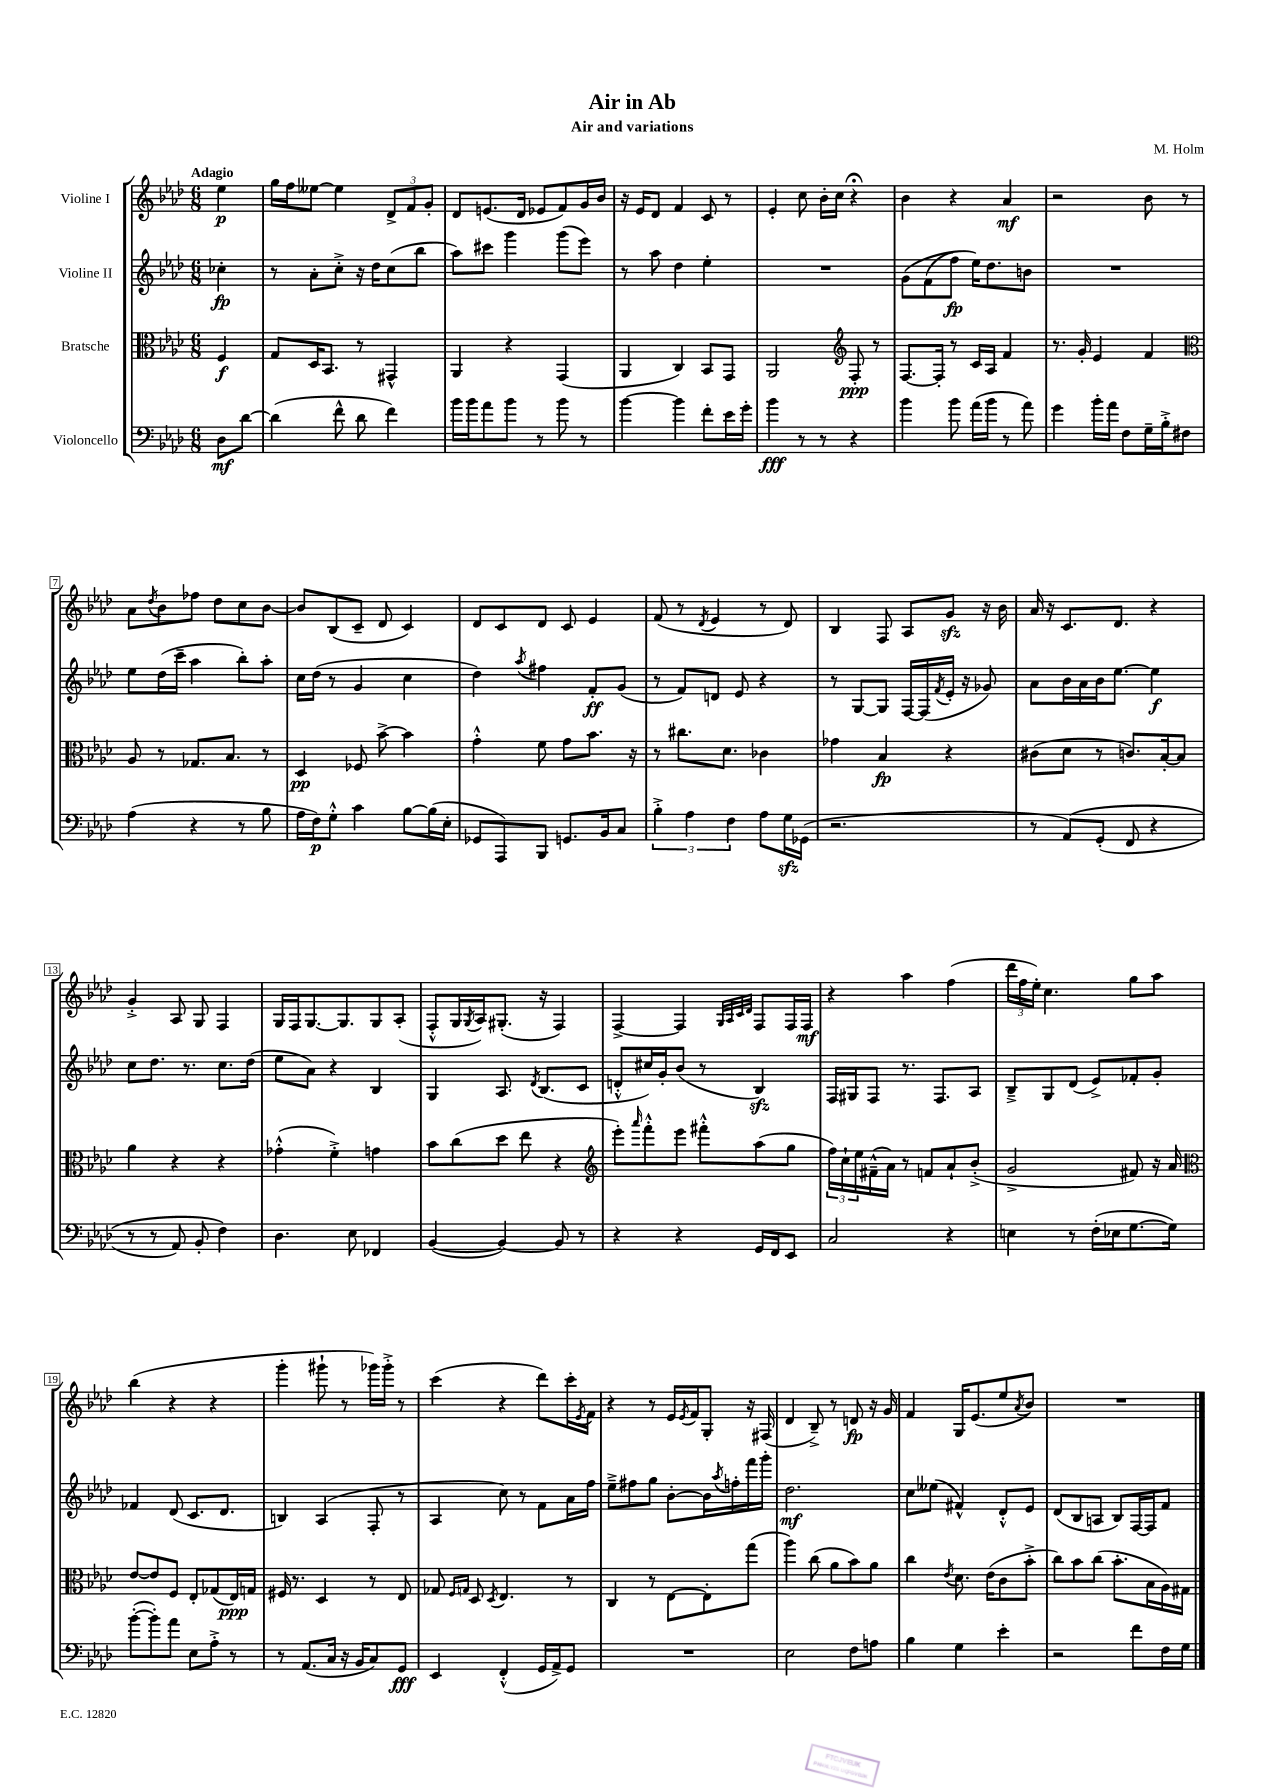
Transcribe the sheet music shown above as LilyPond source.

\header { title = "Air in Ab" composer = "M. Holm" subtitle = "Air and variations" }
<<
\new StaffGroup <<
\new Staff = "s0" \with { instrumentName = "Violine I" } {
    \clef treble \key aes \major \numericTimeSignature \time 6/8 \partial 4 \tempo "Adagio"
    ees''4\p |
    g''16 f''16 eeses''8~ eeses''4 \tuplet 3/2 { des'8-> f'8 g'8-. } |
    des'8 e'8.( des'16 ees'8 f'8) g'16 bes'16 |
    r16 ees'16 des'8 f'4 c'8 r8 |
    ees'4-. c''8 bes'16-. c''16 r4\fermata |
    bes'4 r4 aes'4\mf |
    r2 bes'8 r8 |
    aes'8 \acciaccatura { des''8 } bes'8 fes''8 des''8 c''8 bes'8~ |
    bes'8 bes8( c'8-- des'8 c'4) |
    des'8 c'8 des'8 c'8 ees'4 |
    f'8( r8 \acciaccatura { des'8 } ees'4 r8 des'8) |
    bes4 f8 aes8 g'8\sfz r16 bes'16 |
    aes'16 r16 c'8. des'8. r4 |
    g'4-.-> aes8 g8 f4 |
    g16 f16 g8.~ g8. g8 aes8-.( |
    f8-.-^ g16 \acciaccatura { g8 } aes16) gis8.-.( r16 f4) |
    f4~-> f4 \grace { g32 aes32 c'32 des'32 } f8 f16 f16\mf |
    r4 aes''4 f''4( |
    \tuplet 3/2 { des'''16 f''16 ees''16-.) } c''4. g''8 aes''8 |
    bes''4( r4 r4 |
    g'''4-. gis'''8-! r8 ges'''16) ges'''16-.-> r8 |
    c'''4( r4 des'''8) c'''16-. \acciaccatura { ees'8 } f'16 |
    r4 r8 ees'16 \acciaccatura { ees'8 } f'16 g8-. r16 fis16( |
    des'4 bes8--->) r8 d'8\fp r16 g'16 |
    f'4 g16 ees'8.( ees''8 \acciaccatura { aes'8 } bes'8) |
    R2. \bar "|." |
}
\new Staff = "s1" \with { instrumentName = "Violine II" } {
    \clef treble \key aes \major \numericTimeSignature \time 6/8 \partial 4
    ces''4-.\fp |
    r8 aes'8-. c''8-.-> r16 des''16 c''8( bes''8 |
    aes''8) cis'''8 g'''4 g'''8( ees'''8) |
    r8 aes''8 des''4 ees''4-. |
    R2. |
    g'8\( f'8( f''8\fp) ees''16\) des''8. b'8 |
    R2. |
    ees''8 des''16( c'''16-- aes''4 bes''8-.) aes''8-. |
    c''16 des''16( r8 g'4 c''4 |
    des''4) \acciaccatura { aes''8 } fis''4 f'8-.\ff g'8( |
    r8 f'8) d'8 ees'8 r4 |
    r8 g8~ g8 f16~ f16( \acciaccatura { f'8 } ees'16-. r16 ges'8) |
    aes'8 bes'16 aes'16 bes'16 ees''8.~ ees''4\f |
    c''8 des''8. r8. c''8. des''16( |
    ees''8 aes'8) r4 bes4 |
    g4 aes8. \acciaccatura { des'8 } bes8.( c'8 |
    d'8-.-^ cis''16) g'16-. bes'8( r8 bes4\sfz) |
    f16 gis16 f8 r8. f8. aes8 |
    bes8---> g8 des'8( ees'8->) fes'8-. g'8-. |
    fes'4 des'8( c'8. des'8. |
    b4) aes4( f8-. r8 |
    aes4 c''8) r8 f'8 aes'16 f''16 |
    ees''8---> fis''8 g''8 bes'8~-. bes'16 \acciaccatura { aes''8 } f''16-. f'''16 g'''16-. |
    des''2.\mf |
    c''8 eeses''8( fis'4-^) des'8-.-^ ees'8 |
    des'8( bes8 a8 bes8) f16~ f16 f'8 \bar "|." |
}
\new Staff = "s2" \with { instrumentName = "Bratsche" } {
    \clef alto \key aes \major \numericTimeSignature \time 6/8 \partial 4
    f4\f |
    g8 des16 bes,8. r8 gis,4-^ |
    aes,4 r4 g,4( |
    aes,4 c4) bes,8 g,8 |
    aes,2 \clef treble f8-.\ppp r8 |
    f8.~ f16-. r8 c'16 aes16 f'4 |
    r8. g'16-. ees'4 f'4 |
    \clef alto aes8 r8 ges8. bes8. r8 |
    des4\pp fes8 bes'8~-> bes'4 |
    g'4-.-^ f'8 g'8 bes'8. r16 |
    r8 cis''8. des'8. ces'4 |
    ges'4 bes4\fp r4 |
    cis'8( des'8 r8 c'8.) bes16~-. bes8 |
    aes'4 r4 r4 |
    ges'4-.-^( f'4-.->) g'4 |
    bes'8 c''8( des''8 ees''8 r4 |
    \clef treble ees'''8-.) \grace { aes'''16 } f'''8-.-^ ees'''8 fis'''8-.-^ aes''8( g''8 |
    \tuplet 3/2 { f''16) c''16-! ees''16 } fis'16---^( aes'16) r8 f'8 aes'8-! bes'8-.->( |
    g'2-> fis'8) r16 aes'16 |
    \clef alto ees'8~ ees'8 f8 ees8-. ges8( ees16\ppp) g16 |
    fis16 r8. des4 r8 ees8 |
    ges8 \grace { f16 g16 } des8 \acciaccatura { des8 } ees4. r8 |
    c4 r8 ees8~ ees8-. g''8( |
    aes''4) c''8( aes'8 bes'8) aes'8 |
    c''4 \acciaccatura { ees'8 } des'8. ees'16( c'8 bes'8-.-> |
    c''8) bes'8 c''8( bes'8.-. bes16 aes16) gis16 \bar "|." |
}
\new Staff = "s3" \with { instrumentName = "Violoncello" } {
    \clef bass \key aes \major \numericTimeSignature \time 6/8 \partial 4
    des8\mf des'8~ |
    des'4( f'8-^ des'8 f'4) |
    bes'16 bes'16 aes'8 bes'8 r8 bes'8 r8 |
    bes'4~ bes'4 f'8-. ees'16 g'16-. |
    bes'4\fff r8 r8 r4 |
    bes'4 bes'8 aes'16( bes'16 r8 aes'8) |
    g'4 bes'16-. aes'16 f8 g16-- bes16-.-> fis8 |
    aes4( r4 r8 bes8 |
    aes16 f16\p) g8-.-^ c'4 bes8~ bes16( ees16-. |
    ges,8 aes,,8) bes,,8 g,8. bes,16 c8 |
    \tuplet 3/2 { bes4-.-> aes4 f4 } aes8 g16\sfz ges,16( |
    r2. |
    r8 aes,8)\( g,8-.( f,8 r4 |
    r8 r8 aes,8) bes,8-. f4\) |
    des4. ees8 fes,4 |
    bes,4~( bes,4~) bes,8 r8 |
    r4 r4 g,16 f,16 ees,8 |
    c2 r4 |
    e4 r8 f16-.( ees16 g8.~ g16) |
    bes'8~-.( bes'8-.) aes'8 ees8 aes8-.-> r8 |
    r8 aes,8.( c16 r16 bes,16 c8) g,8\fff |
    ees,4 f,4-.-^( g,16 aes,16->) g,8 |
    R2. |
    ees2 f8 a8 |
    bes4 g4 ees'4-. |
    r2 f'8 f16 g16 \bar "|." |
}
>>
>>
\layout { \context { \Score \override BarNumber.stencil = #(make-stencil-boxer 0.1 0.3 ly:text-interface::print) } }
